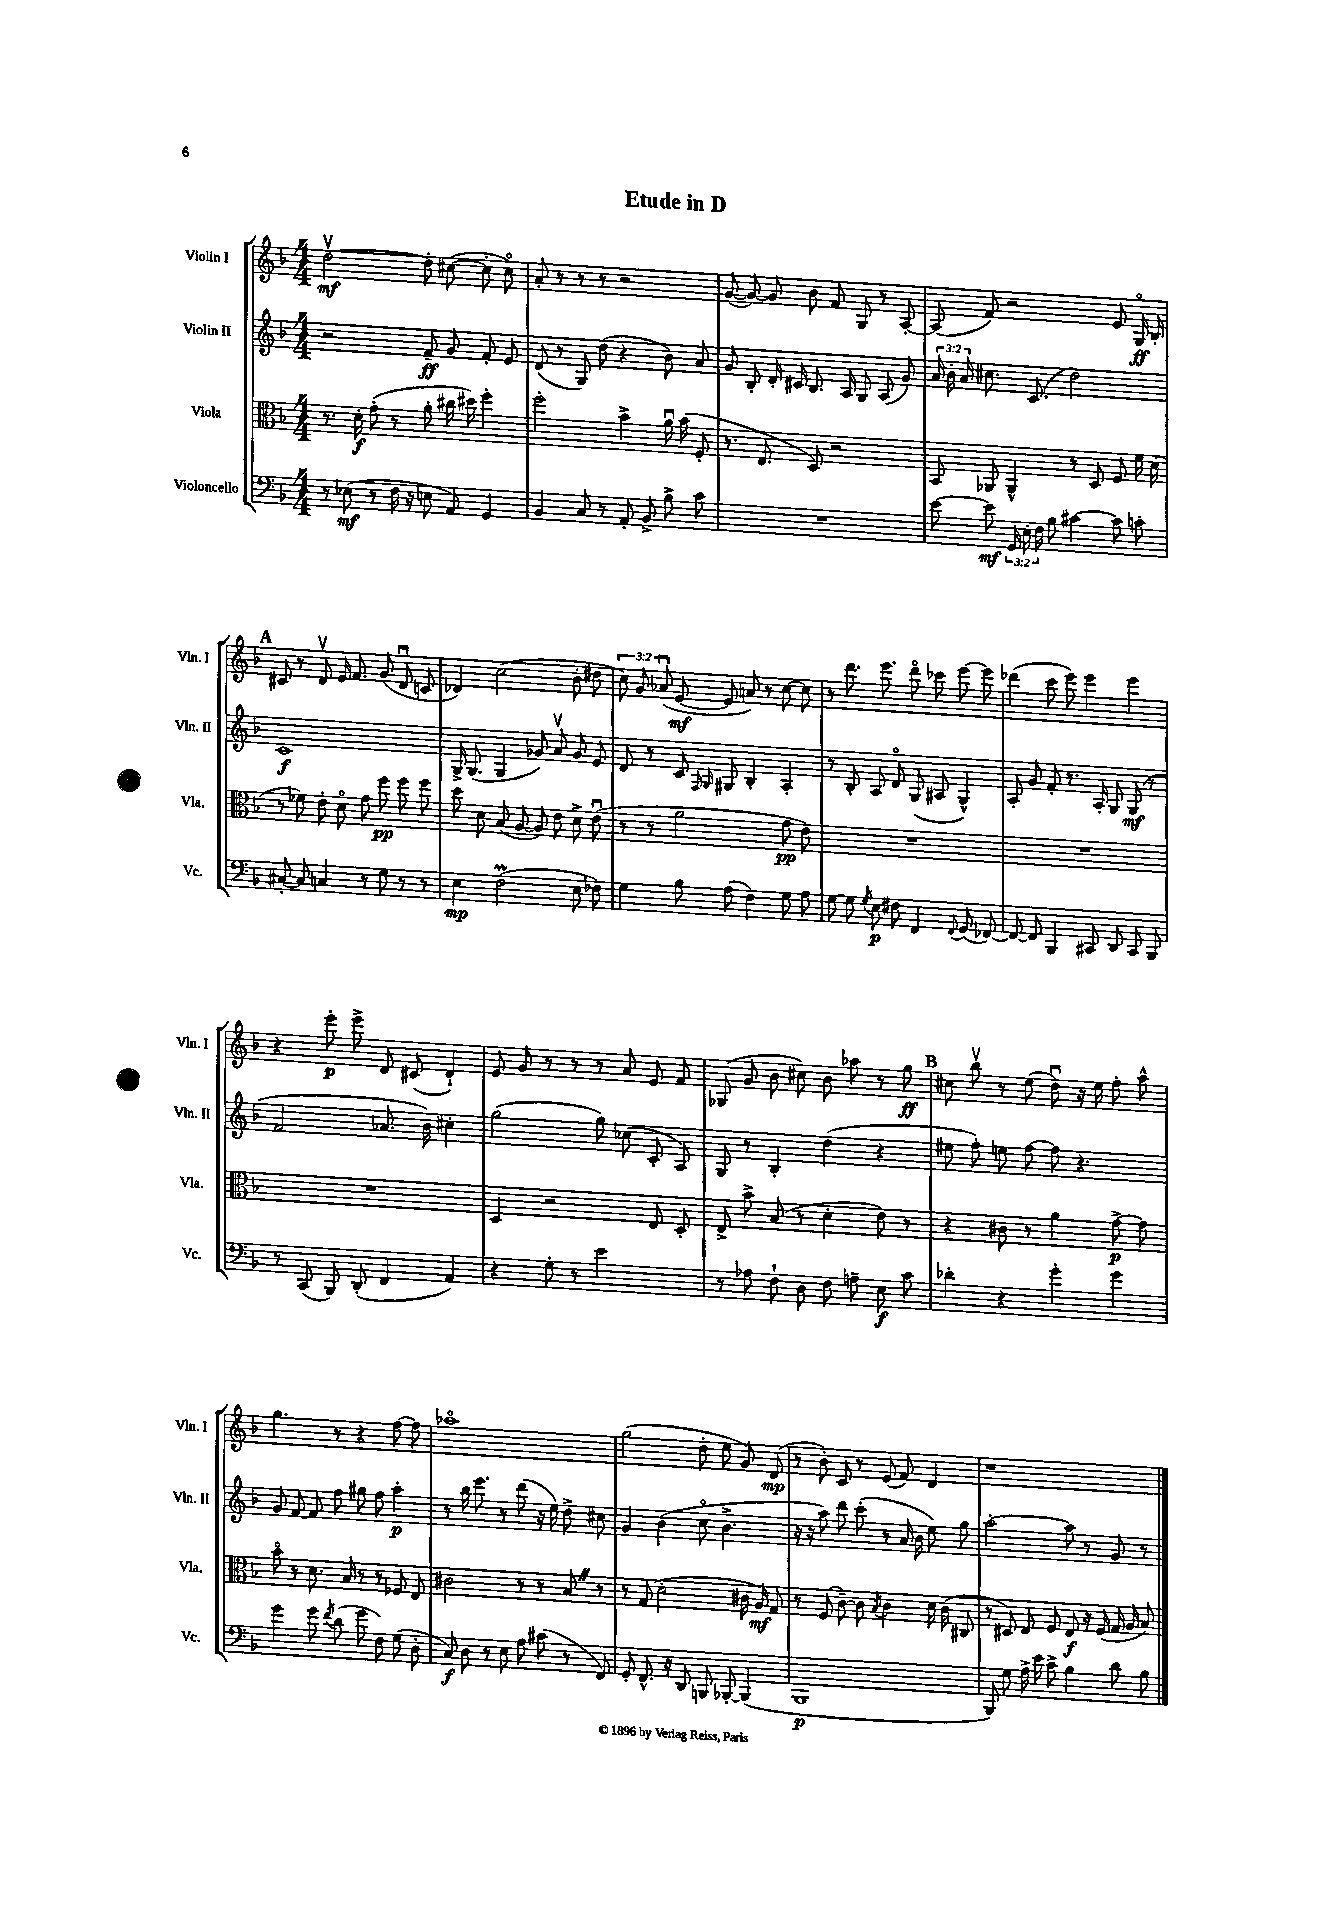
\header { title = "Etude in D" }
<<
\new StaffGroup <<
\new Staff = "s0" \with { instrumentName = "Violin I" shortInstrumentName = "Vln. I" } {
    \clef treble \key f \major \numericTimeSignature \time 4/4 \override Staff.TupletNumber.text = #tuplet-number::calc-fraction-text
    \autoBeamOff d''2~\upbow\mf d''8-. cis''8~( cis''8-. cis''8\flageolet) |
    a'8-. r8 r8 r8 r2 |
    g'8~( g'8~) g'8 bes'8 f'8 g8 r8 a8~-. |
    a8( f'8) r2 e'8 g16\flageolet\ff bes16-. |
    \mark \markup { \bold "A" } cis'8 r8 d'8\upbow e'16 f'8. g'8( d'8\downbow c'8 |
    des'4) c''2( bes'8-. dis''8 |
    \tuplet 3/2 { c''8) g'8 aes'8\downbow( } e'8~\mf e'8 a'8) r8 c''8~ c''8 |
    r8 d'''8. e'''8. d'''8\flageolet ces'''8 e'''8~ e'''8 |
    des'''4( c'''8 e'''8) e'''4 e'''4 |
    r4 e'''8-.\p e'''8-> d'8 cis'8( d'4-!) |
    e'8 g'8 r8 r8 r8 a'8 e'8 f'8 |
    ges8( g'8 bes'8 cis''8) bes'8 aes''8 r8 g''8\ff |
    \mark \markup { \bold "B" } cis''8 bes''8\upbow r8 e''8( d''8\downbow) r16 e''16 f''8-. a''8-^ |
    g''4. r8 r4 f''8~ f''8 |
    aes''1\flageolet |
    g''2( d''8-. e''8 g'8) d'8\mp( |
    r8 bes'8-.) c'8 r8 e'8( f'8) d'4 |
    r1 \bar "|." |
}
\new Staff = "s1" \with { instrumentName = "Violin II" shortInstrumentName = "Vln. II" } {
    \clef treble \key f \major \numericTimeSignature \time 4/4 \override Staff.TupletNumber.text = #tuplet-number::calc-fraction-text
    \autoBeamOff r2 f'8--\ff g'8 f'8-. e'8 |
    d'8( r8 g8) d''8( r4 bes'8) a'8 |
    g'8 bes8-. d'16-. cis'16 bes8. a16 g8 a8( g'8) |
    \tuplet 3/2 { a'16 bes'16-. a'16 } cis''8. c'8.( d''2) |
    \mark \markup { \bold "A" } c'1\f |
    g16-> g8.( g4 ges'8) a'8\upbow ges'8 e'8 |
    d'8 r8 c'8 \grace { f16 g16 } gis8 bes4-. a4-. |
    r8 bes8-. a8 d'8\flageolet g8( ais8 g4-^) |
    a8-. g'8 f'8-. r8. a16-. g8 g8\mf( r8 |
    f'2 aes'8. bes'16) cis''4-. |
    g''2( g''8) ces''8( c'8-. a8) |
    g8 r8 bes4-. d''4( r4 |
    \mark \markup { \bold "B" } eis''8 f''8-.) e''8 f''8~ f''8 r4. |
    g'8 f'8~ f'8 f''8 gis''8 f''8 a''4-.\p |
    r8 bes''16 e'''8. r8 d'''8( r16 e''16) d''8-> cis''8 |
    g'4 bes'4( c''8\flageolet bes'4.-> |
    r16 r16 a''8) d'''8 c'''8-.( r8 a'16 bes'16 e''8) g''8 |
    a''2~-. a''8 r8 g'8 r8 \bar "|." |
}
\new Staff = "s2" \with { instrumentName = "Viola" shortInstrumentName = "Vla." } {
    \clef alto \key f \major \numericTimeSignature \time 4/4
    \autoBeamOff r8. d'16-.\f g'8-.( r8 a'8-. cis''16 dis''16) f''4-. |
    f''2-. bes'4-> a'16\downbow bes'16( f8-. |
    r8. e8. d8) r2 |
    bes,8 aes,8 aes,4-^ r8 d8 f8 f'16 d'16( |
    \mark \markup { \bold "A" } r8 fes'8) e'8-. d'8\flageolet g'8 f''8\pp f''8 f''8 |
    d''8 d'8 bes8( a8~ a8) e'8 d'8-> e'8\downbow( |
    r8 r8 a'2 g'8\pp e'8) |
    R1 |
    R1 |
    R1 |
    d4 r2 e8 d8-. |
    e8-> bes'8-> bes8( r8 d'4-. e'8) r8 |
    \mark \markup { \bold "B" } r4 cis'8 r8 a'4 g'8~->\p g'8 |
    bes'8\flageolet r8 d'8. bes16 r8 r8 fes8 e8 |
    cis'2 r8 r8 bes8 \once \override BreathingSign.text = \markup { \musicglyph "scripts.caesura.straight" } \breathe r8 |
    r8 g8( d'2-. cis'16 a16\mf) g8 |
    r8 f8( c'8~--) c'8 \acciaccatura { bes8 } c'4 d'16 c'16( cis8 |
    r8 dis8) e8 f8 e8\f r16 f16( g16 a16 bes8) \bar "|." |
}
\new Staff = "s3" \with { instrumentName = "Violoncello" shortInstrumentName = "Vc." } {
    \clef bass \key f \major \numericTimeSignature \time 4/4 \override Staff.TupletNumber.text = #tuplet-number::calc-fraction-text
    \autoBeamOff r8 ees8\mf( r8 f16 r16 e8 a,8) g,4 |
    bes,4 c8 r8 a,8-. bes,8-> bes8-> c'8 |
    R1 |
    e'8~ e'8\mf \tuplet 3/2 { g,16 e16-. f16 } bes8 cis'4~ cis'8 c'8-. |
    \mark \markup { \bold "A" } cis8~-. cis8 c4 r8 g8 r8 r8 |
    e4\mp f2\prall( e8 fes8) |
    g4 bes8 a8( f4) g8 a8 |
    g8~ g8 \acciaccatura { g8 } e8\p fis8 f,4 \appoggiatura { f,8 } g,8( fes,8~) |
    fes,8~ fes,8 bes,,4 cis,8 d,8 cis,8 bes,,8 |
    r8 c,8( bes,,8) d,8-.( f,4 a,4) |
    r4 g8-. r8 e'2 |
    r8 aes8 f8-! d8 f8 a8-- e8\f c'8 |
    \mark \markup { \bold "B" } des'4-. r4 g'4-. g'4 |
    g'4 g'8 \acciaccatura { f'8 } d'8( g'8 f8) g8( d8-. |
    c8\f) d8 r8 e8 a8 cis'8( r8 f,8) |
    g,8-. f,8.-^ r16 d,8 b,,8 bes,,8~-. bes,,4( |
    bes,,1\p |
    bes,,8) g8 a16-> e'16 c'8-> bes4 d'8 bes8 \bar "|." |
}
>>
>>
\layout { \context { \Score \remove "Bar_number_engraver" } }
